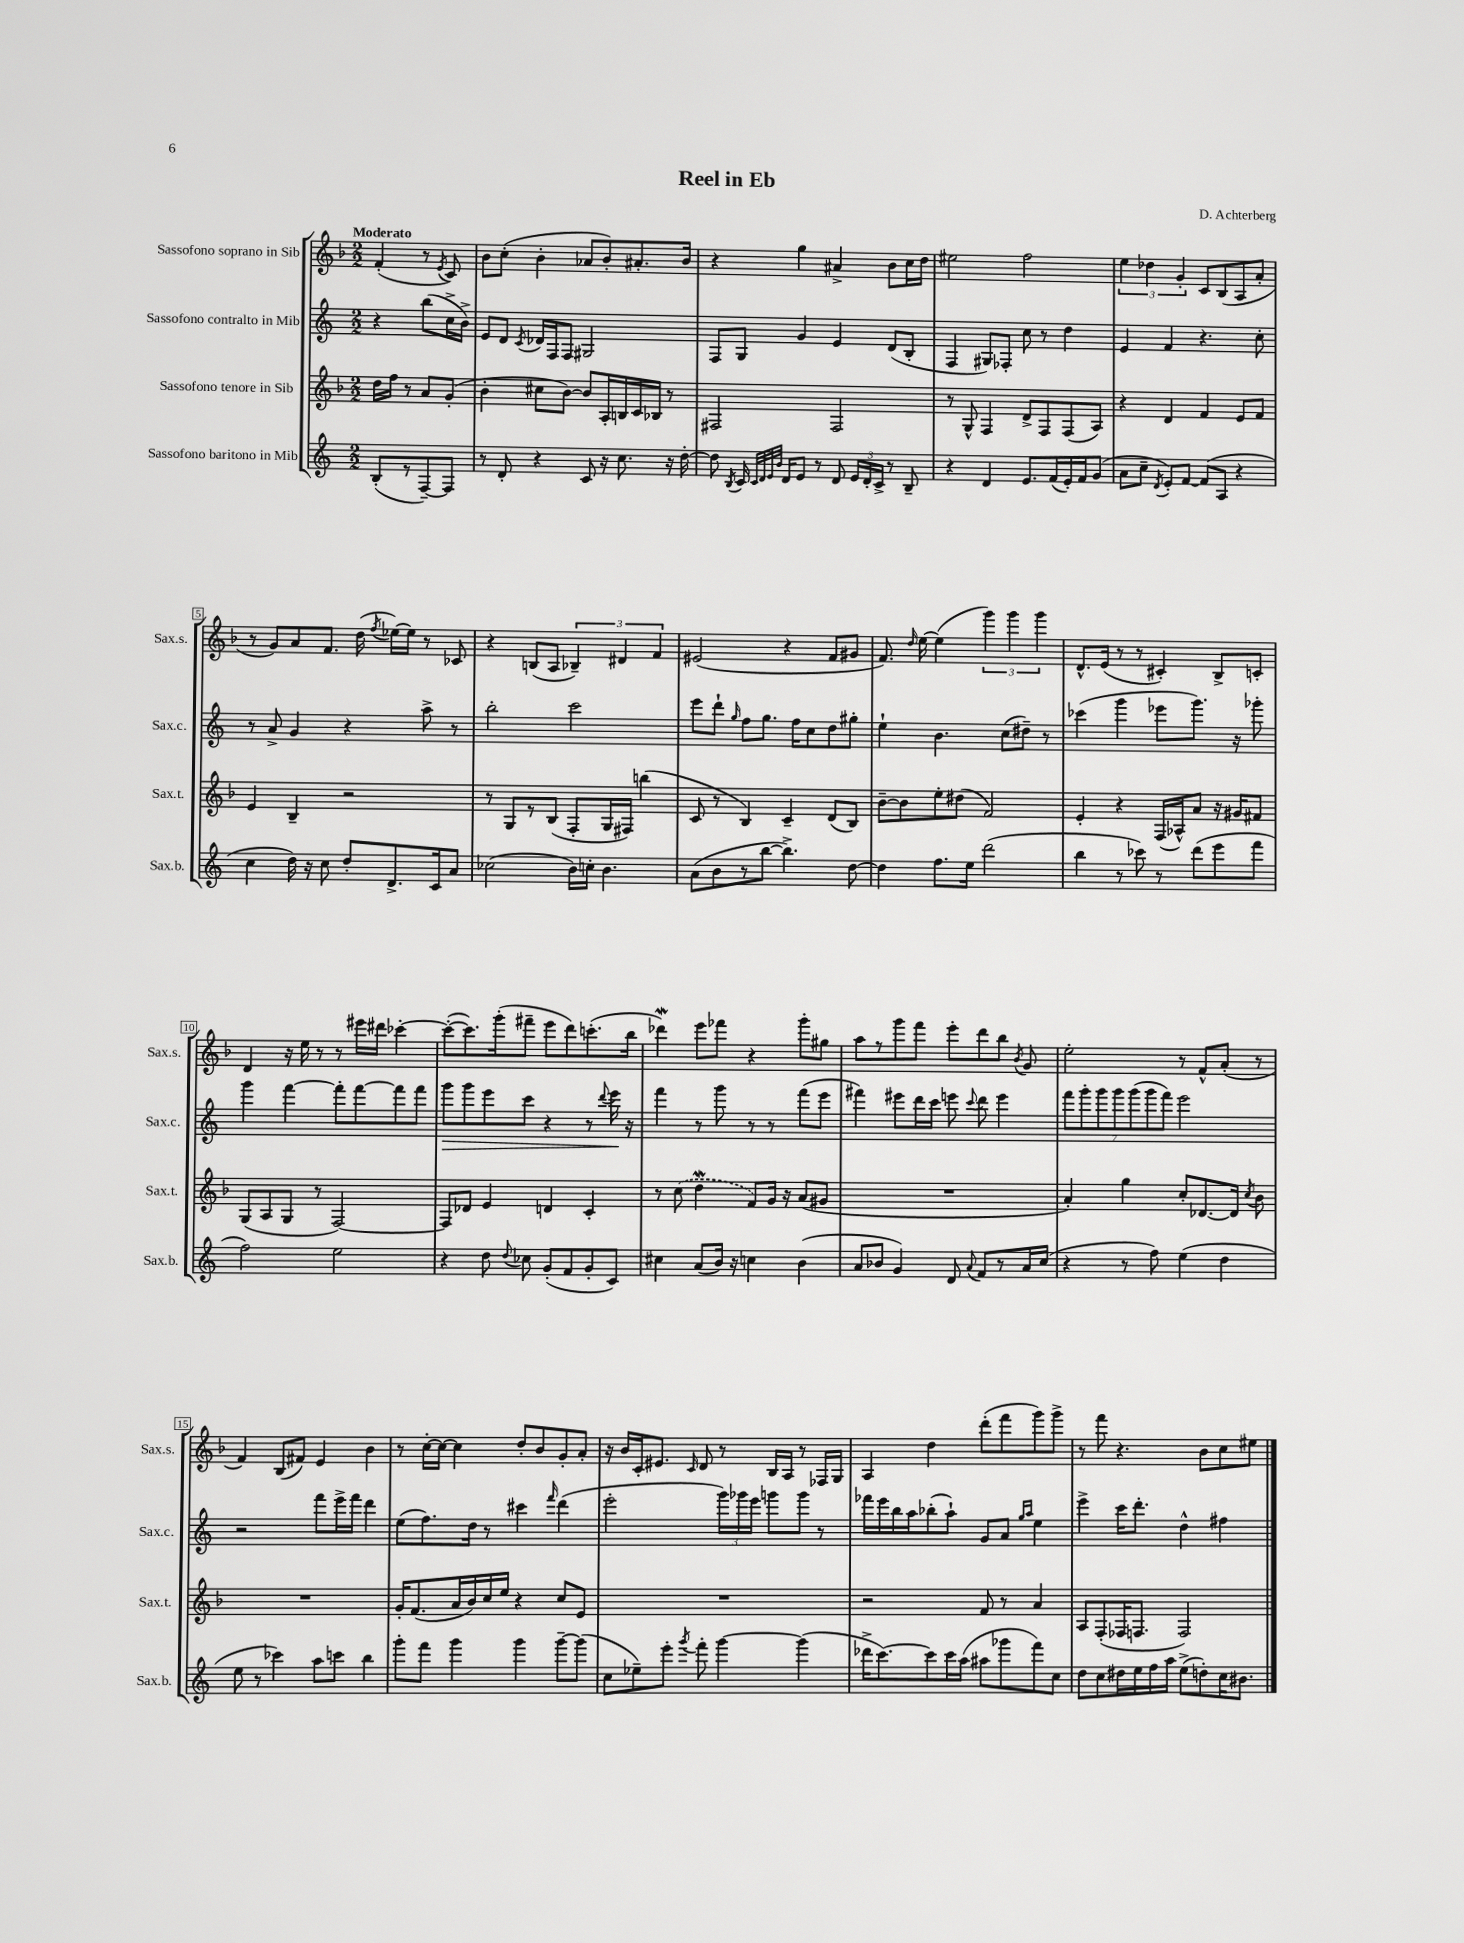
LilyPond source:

\header { title = "Reel in Eb" composer = "D. Achterberg" }
<<
\new StaffGroup <<
\new Staff = "s0" \with { instrumentName = "Sassofono soprano in Sib" shortInstrumentName = "Sax.s." } {
    \clef treble \key f \major \numericTimeSignature \time 2/2 \partial 2 \tempo "Moderato"
    \autoBeamOff f'4-.( r8 \acciaccatura { e'8 } c'8) |
    bes'8[ c''8]-.( bes'4-. aes'8[ bes'8-.) ais'8.-. bes'16] |
    r4 g''4 ais'4-> bes'8[ c''16 d''16] |
    eis''2 f''2 |
    \tuplet 3/2 { e''4 des''4 g'4-. } c'8[ bes8( a8 a'8]-. |
    r8 g'8[) a'8 f'8.] d''16( \acciaccatura { f''8 } ees''16[~) ees''16] r8 ces'8 |
    r4 b8[( a8] \tuplet 3/2 { bes4--) dis'4 f'4 } |
    eis'2( r4 f'8[ gis'8] |
    f'8.) \grace { d''16 } e''16~ e''4( \tuplet 3/2 { g'''4) g'''4 g'''4 } |
    d'8.[-^ e'16]( r8 r8 cis'4-.) bes8[-> c'8]-. |
    d'4 r16 e''16 r8 r8 eis'''16[ dis'''16] ces'''4~-. |
    ces'''8[~-.( ces'''8.) g'''16-.( fis'''8]-- e'''8[ d'''8) c'''8.-.( bes''16] |
    des'''4\mordent) e'''8[ fes'''8] r4 g'''8[-. gis''8] |
    a''8[ r8 g'''8 f'''8] e'''8[-. d'''8 bes''8] \acciaccatura { bes'8 } g'8 |
    e''2-. r8 f'8[-^ a'8]-.( r8 |
    f'4) bes8[( fis'8]) e'4 bes'4 |
    r8 c''16[~-. c''16]~ c''4 d''8[-. bes'8 g'8-. a'8]-. |
    r16 bes'16[ c'16-. eis'8.] \grace { c'16 } d'8 r8 bes16[ a16] r8 fes16[ g16] |
    a4 d''4 d'''8[-.( f'''8 g'''8) g'''8]-> |
    r8 f'''8 r4. bes'8[ c''8 eis''8] \bar "|." |
}
\new Staff = "s1" \with { instrumentName = "Sassofono contralto in Mib" shortInstrumentName = "Sax.c." } {
    \clef treble \key c \major \numericTimeSignature \time 2/2 \partial 2
    \autoBeamOff r4 b''8[( c''16-> b'16]->) |
    e'8[ d'8] \acciaccatura { c'8 } des'16[ f16 f8] gis2 |
    f8[ g8] g'4 e'4 d'8[( b8]-. |
    f4 gis8[) fes8]-. c''8 r8 d''4 |
    e'4 f'4 r4. c''8-. |
    r8 a'8-> g'4 r4 a''8-> r8 |
    b''2-. c'''2 |
    e'''8[ d'''8]-! \grace { g''16 } f''8[ g''8.] f''16[ c''8 d''8 gis''8]-. |
    e''4-! b'4. c''8[( dis''8]--) r8 |
    ces'''4( g'''4 ees'''8[ g'''8.]) r16 ges'''8-. |
    g'''4 f'''4~ f'''8[-. f'''8~ f'''8 f'''8] |
    g'''8[\> g'''8 e'''8 c'''8] r4 r8 \appoggiatura { d'''8 } e'''16\! r16 |
    f'''4 r8 g'''8 r8 r8 f'''8[( e'''8] |
    fis'''4) eis'''8[ d'''16 c'''16] e'''8 \appoggiatura { c'''8 } d'''8 e'''4 |
    \tuplet 7/4 { f'''8[ g'''8-. g'''8 g'''8 g'''8( g'''8 f'''8]) } e'''2 |
    r2 f'''8[ e'''16-> f'''16] d'''4 |
    e''8[( f''8.) d''16] r8 cis'''4 \grace { f'''16 } d'''4( |
    e'''2-. \tuplet 3/2 { g'''16[) ges'''16 e'''16] } g'''8[ g'''8] r8 |
    fes'''16[ e'''16 b''16 a''16 bes''8-.( a''8]-!) g'8[ a'8] \grace { g''16[ a''16] } e''4 |
    e'''4-> c'''16[ d'''8.]-. d''4-^ fis''4 \bar "|." |
}
\new Staff = "s2" \with { instrumentName = "Sassofono tenore in Sib" shortInstrumentName = "Sax.t." } {
    \clef treble \key f \major \numericTimeSignature \time 2/2 \partial 2
    \autoBeamOff d''16[ f''16] r8 a'8[ g'8]-.( |
    bes'4-. cis''8[ bes'8]~) bes'8[ a16-. b16 c'16 bes16] r8 |
    fis2 fis2 |
    r8 g8-^ f4 d'8[-> f8 f8( a8]) |
    r4 d'4 f'4 e'8[ f'8] |
    e'4 bes4-- r2 |
    r8 g8[ r8 bes8]( f8[-. g16 fis16]) b''4( |
    c'8 r8 bes4) c'4-- d'8[( bes8]) |
    bes'8[~-- bes'8 e''8-. dis''8]( f'2) |
    e'4-. r4 f16[( aes16-^) a'8] r16 gis'16[ fis'8] |
    g8[( a8 g8] r8 f2~) |
    f8[ des'8] e'4 d'4 c'4-. |
    r8 \once \slurDashed c''8( d''4\mordent f'8[) g'16] r16 a'8[( gis'8] |
    R1 |
    a'4-.) g''4 c''8[-. des'8.~ des'16] \acciaccatura { c''8 } bes'8 |
    R1 |
    g'16[-. f'8.( a'16 bes'16) c''16 e''16] r4 c''8[ e'8] |
    R1 |
    r2 f'8 r8 a'4 |
    a8[ f8-.( fes16 f8.] f2) \bar "|." |
}
\new Staff = "s3" \with { instrumentName = "Sassofono baritono in Mib" shortInstrumentName = "Sax.b." } {
    \clef treble \key c \major \numericTimeSignature \time 2/2 \partial 2
    \autoBeamOff b8[-.( r8 f8~--) f8] |
    r8 d'8-. r4 c'8 r16 c''8. r16 d''16~-. |
    d''8 \acciaccatura { b8 } c'16 \grace { c'32[ d'32 e'32 b'32] } d'16[ e'8] r8 d'8 \tuplet 3/2 { e'16[ d'16-. c'16]-> } r8 b8-- |
    r4 d'4 e'8.[ f'16( e'16-.) f'16 g'8]( |
    a'8[ c''8]-- \acciaccatura { d'8 } e'8[-.) f'8]~ f'8[( a8] r4 |
    c''4 d''16) r16 c''8 d''8[-. d'8.-> c'16 a'8] |
    ces''2( b'16[) c''16]-. b'4. |
    a'8[( b'8 r8 b''8]~ b''4.->) d''8~ |
    d''4 f''8.[ e''16] d'''2( |
    b''4 r8 ces'''8) r8 d'''8[( e'''8 f'''8] |
    f''2) e''2 |
    r4 d''8 \appoggiatura { d''8 } ces''8 g'8[-.( f'8 g'8-. c'8]) |
    cis''4 a'8[( b'16]) r16 c''4 b'4( |
    a'8[ bes'8] g'4) d'8 \appoggiatura { a'8 } f'8[ r8 a'16 c''16]( |
    r4 r8 f''8) e''4( d''4 |
    e''8 r8 ces'''4) a''8[ c'''8] b''4 |
    g'''8[-. f'''8] g'''4 g'''4 g'''8[~-- g'''8]( |
    c''8[ ees''8--) e'''8]-. \acciaccatura { g'''8 } f'''8-. g'''4~ g'''4( |
    des'''16[-> c'''8.~) c'''8 c'''16 a''16]( ais''8[ ges'''8 f'''8) c''8] |
    d''8[ c''8 dis''16 e''16 f''16 a''16] e''8[->( d''8-.) c''16 bis'8.] \bar "|." |
}
>>
>>
\layout { \context { \Score \override BarNumber.stencil = #(make-stencil-boxer 0.1 0.3 ly:text-interface::print) } }
